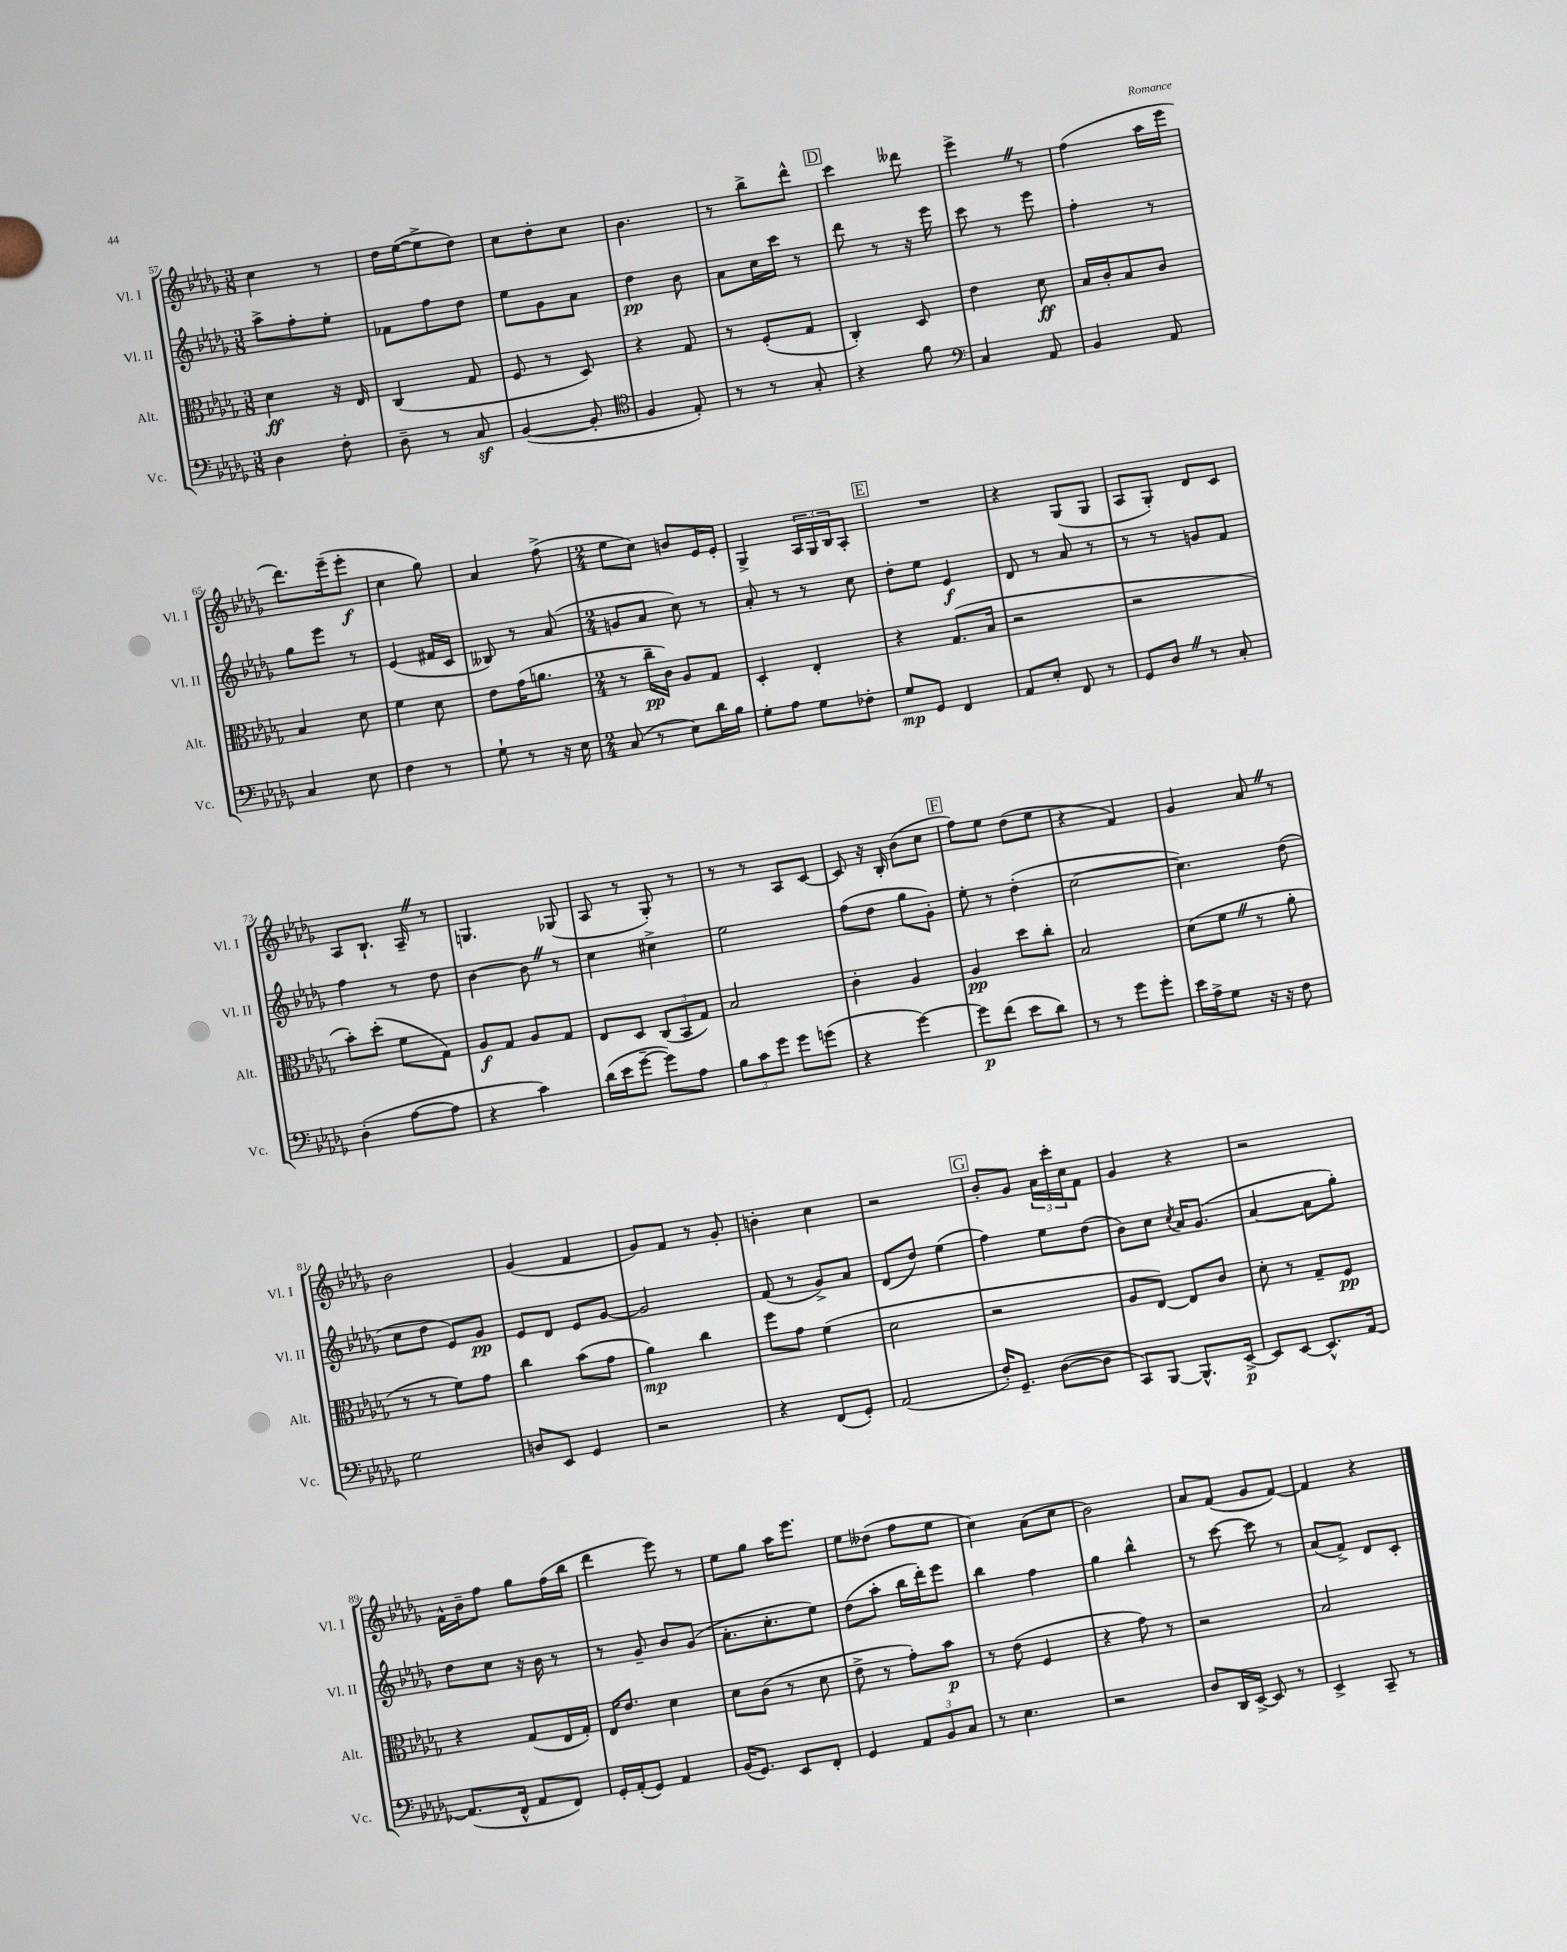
<<
\new StaffGroup <<
\new Staff = "s0" \with { instrumentName = "Vl. I" shortInstrumentName = "Vl. I" } {
    \clef treble \key des \major \numericTimeSignature \time 3/8
    c''4 r8 |
    des''16 ees''16~( ees''8-> des''8) |
    c''8 des''8-. c''8 |
    bes'4. |
    r8 bes''8-> des'''8-^ |
    \mark \markup { \box "D" } c'''4 deses'''8 |
    ees'''4-> \once \override BreathingSign.text = \markup { \musicglyph "scripts.caesura.straight" } \breathe r8 |
    f''4( aes''16 ees'''16 |
    des'''8.) ees'''16--( ees'''8-.\f |
    c''4 ges''8) |
    aes'4 f''8->( |
    \numericTimeSignature \time 2/4 ees''8 c''8) b'8 ees'16 ees'16-. |
    ges4-> \tuplet 3/2 { aes16 ges16 bes16 } aes8-. |
    \mark \markup { \box "E" } R2 |
    r4 ges8( ges8 |
    aes8 ges8-.) des'8 c'8 |
    aes8 bes8.-! aes16-- \once \override BreathingSign.text = \markup { \musicglyph "scripts.caesura.straight" } \breathe r8 |
    g4. ges8( |
    aes8 r8 ges8-.) r8 |
    r8 r8 aes8 c'8~ |
    c'8 r16 bes16-. bes'8( c''8 |
    \mark \markup { \box "F" } f''8) ees''8 des''8( ees''8 |
    r4 f'4) |
    ges'4 aes'8 \once \override BreathingSign.text = \markup { \musicglyph "scripts.caesura.straight" } \breathe r8 |
    bes'2 |
    ges'4( f'4 |
    ges'8) f'8 r8 ges'8-. |
    b'4-. c''4 |
    r2 |
    \mark \markup { \box "G" } bes'8-. ges'8 \tuplet 3/2 { aes'16 c'''16-. c''16 } f'8 |
    ges'4 r4 |
    r2 |
    f'16-^ bes'16-- f''8 ges''8 f''16( bes''16 |
    des'''4 ees'''8) r8 |
    ees''8 ges''8 aes''16 ees'''8. |
    ees''8 deses''8( f''8 ees''8 |
    c''4) aes'8( c''8 |
    bes'2) |
    aes'8 f'8( ges'8 f'8~) |
    f'4 r4 \bar "|." |
}
\new Staff = "s1" \with { instrumentName = "Vl. II" shortInstrumentName = "Vl. II" } {
    \clef treble \key des \major \numericTimeSignature \time 3/8
    aes''8-> f''8-. ees''8-. |
    fes'8 f''8 des''8 |
    ees''8 ges'8 aes'8 |
    des''4\pp bes'8 |
    aes'8 c''16 c'''16 r8 |
    \mark \markup { \box "D" } des'''8 r8 r16 ees'''16 |
    c'''8 r8 ees'''8 |
    f''4-. r8 |
    ges''8 ees'''8 r8 |
    ees'4( fis'16 c'16 |
    beses8) r8 aes'8( |
    \numericTimeSignature \time 2/4 g'8 aes'8 c''8) r8 |
    aes'8-. r8 r8 c''8 |
    \mark \markup { \box "E" } des''8-. ees''8 ees'4\f |
    des'8 r8 aes'8 r8 |
    r8 r8 g'8 f'8 |
    f''4 r8 des''8 |
    bes'4~ bes'8 \once \override BreathingSign.text = \markup { \musicglyph "scripts.caesura.straight" } \breathe r8 |
    c''4 cis''4-> |
    ees''2 |
    f''8( des''8 ges''8 ges'8-.) |
    \mark \markup { \box "F" } ees''8-. r8 des''4-.( |
    c''2~ |
    c''4.) des''8( |
    c''8 des''8 ees'8) ges'8\pp |
    ees'8 des'8 ees'8 ges'8~ |
    ges'2 |
    f'8( r8 ges'8->) aes'8 |
    des'8( des''8) ees''4( |
    \mark \markup { \box "G" } f''4) ees''8 des''8( |
    bes'8) c''8 \acciaccatura { c''8 } aes'16 ges'8.( |
    aes'4~ aes'8 ges''8-.) |
    des''8 c''8 r16 bes'16 r8 |
    r8 ges'8-- bes'8 ges'8( |
    aes'8.-. c''8.-. ees''8) |
    des''8( aes''8-. bes''16 des'''16-.) ees'''8 |
    bes''4 f''4 |
    ges''4 bes''4-^ |
    r8 c'''8~ c'''8 r8 |
    aes'8( f'8->) des'8 c'8-. \bar "|." |
}
\new Staff = "s2" \with { instrumentName = "Alt." shortInstrumentName = "Alt." } {
    \clef alto \key des \major \numericTimeSignature \time 3/8
    des'4\ff r16 ees16 |
    c4( ges8 |
    f8 r8 des8) |
    r4 ges8 |
    r8 f8-.( ges8 |
    \mark \markup { \box "D" } c4-.) des8 |
    ees'4 des'8\ff |
    bes16 c'16-. bes8 c'8 |
    bes4 des'8 |
    f'4 des'8 |
    ees'8 ges'16( a'8. |
    \numericTimeSignature \time 2/4 r8 c''16--\pp c'16) aes8 ges8 |
    des4-. ees4-. |
    \mark \markup { \box "E" } r4 ges8.( bes16 |
    r2 |
    r2 |
    bes'8-.) des''8-.( f'8 ges8) |
    aes8\f ges8 aes8 ges8 |
    ees8 des8 \tuplet 3/2 { c8( bes,8 ges8) } |
    bes2 |
    c'4-. aes4 |
    \mark \markup { \box "F" } aes4\pp des''8 c''8-. |
    bes2 |
    des'8( f'8 \once \override BreathingSign.text = \markup { \musicglyph "scripts.caesura.straight" } \breathe r8 aes'8-. |
    r8 r8 f'8) ges'8 |
    c''4 bes'8( ges'8 |
    aes'4\mp) c''4 |
    f''8 ges'8 f'4( |
    des'2 |
    \mark \markup { \box "G" } r2 |
    aes8 ees8~) ees8 c'8 |
    des'8-. r8 ges8-- f8\pp |
    r4 ges8( ees16 ges16-.) |
    ees16 ees'8. des'4 |
    des'8 c'8( r8 des'8 |
    ees'8-> r8 ges'8-.) bes'8\p |
    r8 ees'8( f4 |
    r4 ges'8) r8 |
    r2 |
    bes2 \bar "|." |
}
\new Staff = "s3" \with { instrumentName = "Vc." shortInstrumentName = "Vc." } {
    \clef bass \key des \major \numericTimeSignature \time 3/8
    des4 f8-. |
    des8-- r8 c8\sf |
    bes,4~( bes,8-. |
    \clef tenor f4 ees8-.) |
    r8 r8 ges8-. |
    \mark \markup { \box "D" } r4 f'8 |
    \clef bass c4 aes,8 |
    bes,4 aes,8 |
    c4 ees8 |
    f4 r8 |
    ges8-! r8 r16 ees16 |
    \numericTimeSignature \time 2/4 c8( r8 ees8) des'16 bes16 |
    ges8-. aes8 ges8 fes8-. |
    \mark \markup { \box "E" } ges8\mp ges,8 f,4 |
    aes,8 ees8-. f,8 r8 |
    ges,8 des8 \once \override BreathingSign.text = \markup { \musicglyph "scripts.caesura.straight" } \breathe r8 c8-. |
    des4-.( aes8~ aes8 |
    r4 c'4) |
    des'16( ees'16 ges'8~-- ges'8) aes8 |
    \tuplet 3/2 { bes8 c'8 ges'8 } ges'8 g'8( |
    r4 ges'4~) |
    \mark \markup { \box "F" } ges'8\p f'8( ees'8 des'8) |
    r8 r8 ges'8 ges'8-. |
    ees'16 aes16-> ges8 r16 r16 f8 |
    ges2 |
    d8 ees,8 ges,4 |
    r2 |
    r4 f,8( ges,8-.) |
    aes,2( |
    \mark \markup { \box "G" } f16-.) ges,8.-- des8~( des8 |
    c,8) bes,,8~ bes,,8.-^ ees,16~->\p |
    ees,8 ees,8~ ees,8.-^ aes,16~ |
    aes,8.( f,16-^ aes,8 f,8) |
    ges,16-. aes,16-.( ges,8) aes,4 |
    bes,16( ges,8.) ees,8 f,8-. |
    ges,4 \tuplet 3/2 { aes,8 bes,8 c8 } |
    r8 ees4. |
    r2 |
    des8 des,16 ees,16~-> ees,8 r8 |
    ees,4-> c,8-- r8 \bar "|." |
}
>>
>>
\layout { \context { \Score currentBarNumber = #57 } }
